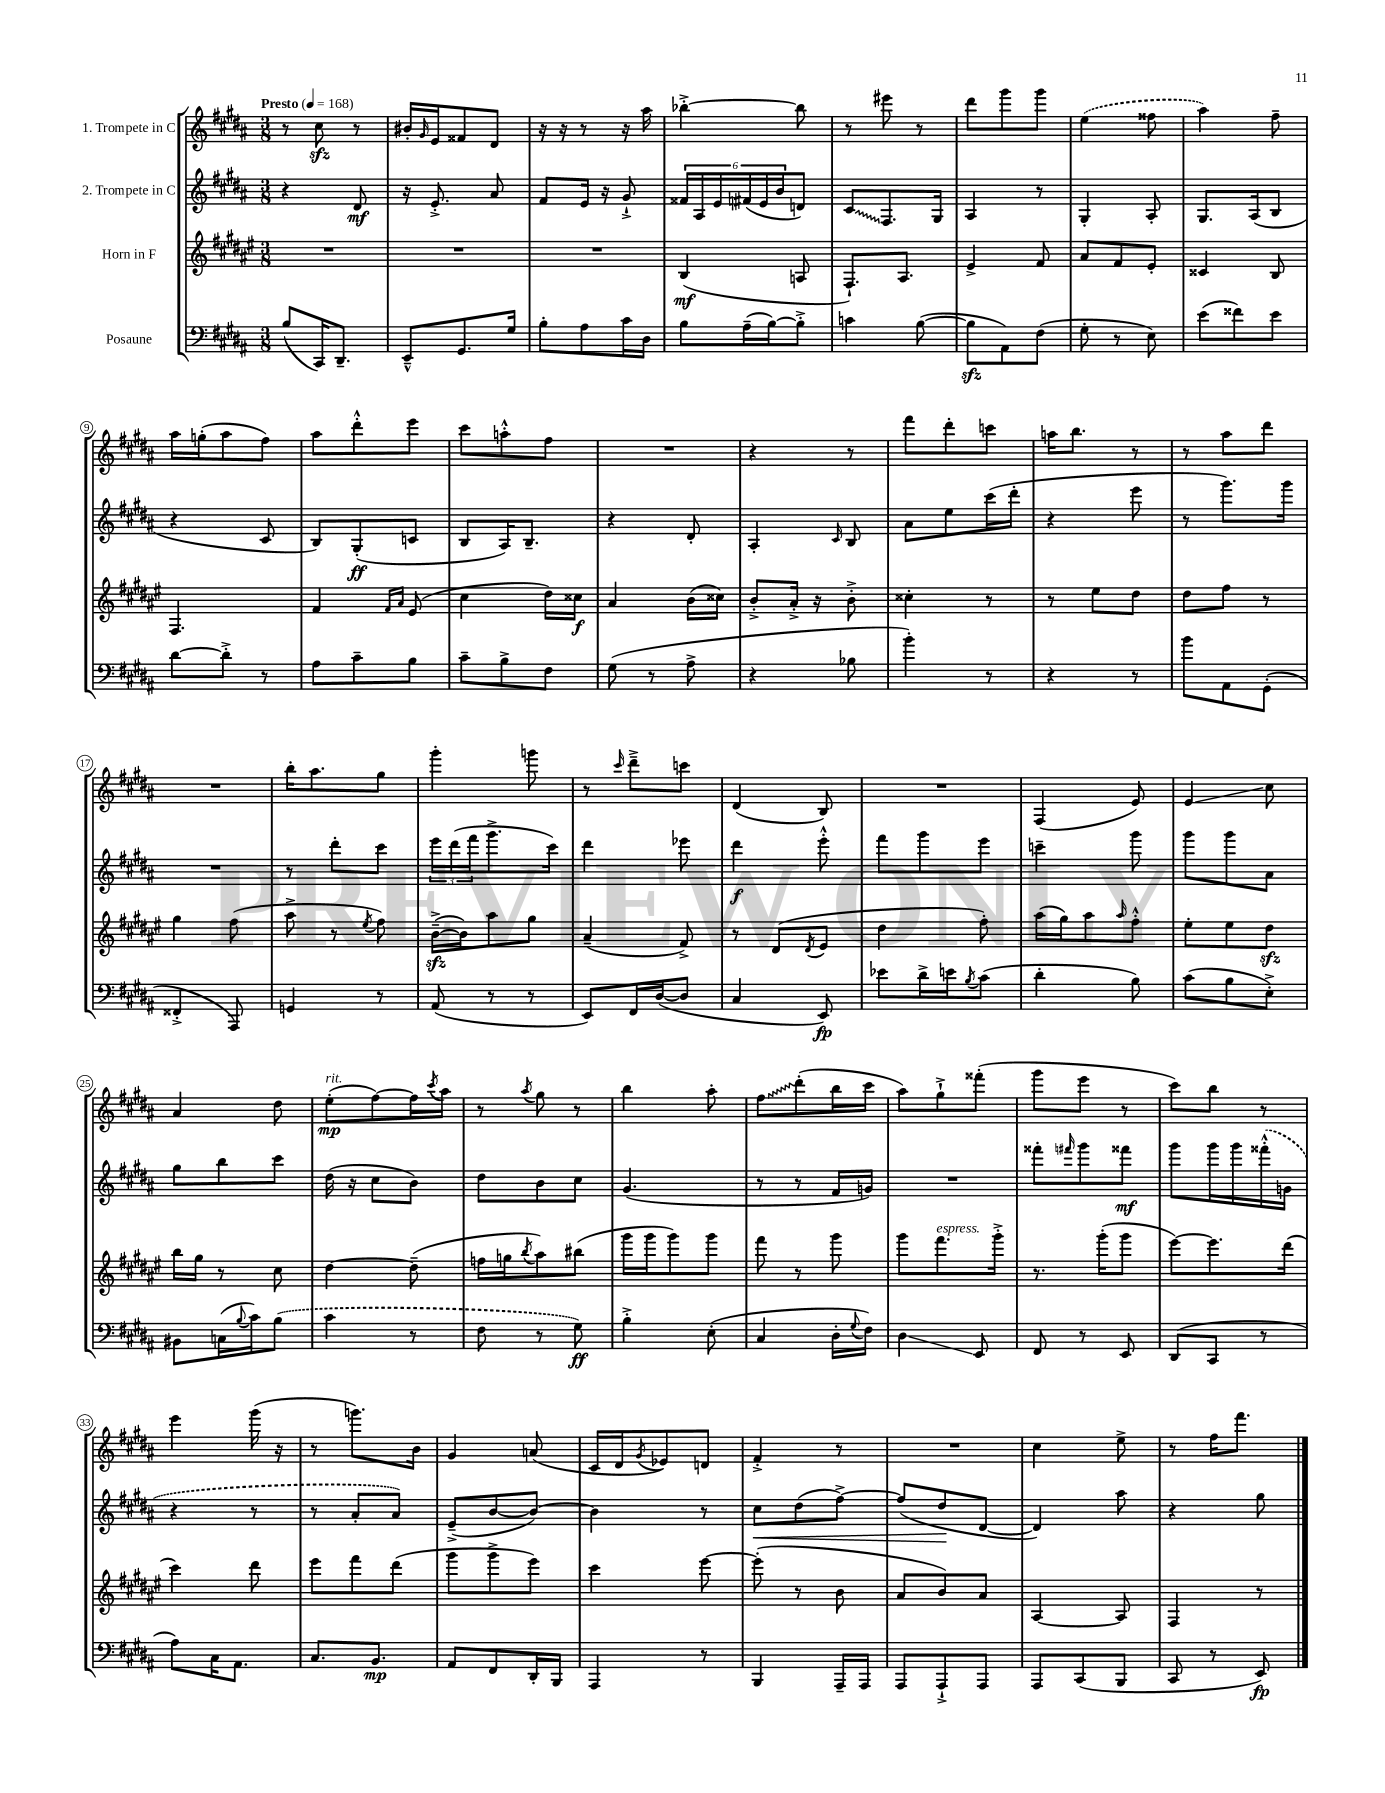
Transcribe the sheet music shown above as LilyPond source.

<<
\new StaffGroup <<
\new Staff = "s0" \with { instrumentName = "1. Trompete in C" } {
    \clef treble \key b \major \numericTimeSignature \time 3/8 \tempo "Presto" 4 = 168
    r8 cis''8\sfz r8 |
    bis'16-. \grace { gis'16 } e'16 fisis'8 dis'8 |
    r16 r16 r8 r16 ais''16 |
    bes''4~-.-> bes''8 |
    r8 eis'''8 r8 |
    dis'''8 gis'''8 gis'''8 |
    \once \slurDashed e''4( fisis''8 |
    ais''4) fis''8-- |
    ais''16 g''16-.( ais''8 fis''8) |
    ais''8 dis'''8-.-^ e'''8 |
    cis'''8 a''8-.-^ fis''8 |
    R4. |
    r4 r8 |
    fis'''8 dis'''8-. c'''8 |
    a''16 b''8. r8 |
    r8 ais''8 dis'''8 |
    R4. |
    b''16-. ais''8. gis''8 |
    gis'''4-. g'''8 |
    r8 \grace { cis'''16 } dis'''8---> c'''8 |
    dis'4( b8) |
    R4. |
    fis4( e'8) |
    e'4\glissando cis''8 |
    ais'4 dis''8 |
    e''8-.\mp^\markup { \italic "rit." }( fis''8~) fis''16 \acciaccatura { cis'''8 } ais''16 |
    r8 \acciaccatura { ais''8 } gis''8 r8 |
    b''4 ais''8-. |
    \once \override Glissando.style = #'zigzag fis''8\glissando dis'''8-.( b''16 cis'''16 |
    ais''8) gis''8-!-> fisis'''8-.( |
    gis'''8 e'''8 r8 |
    cis'''8) b''8 r8 |
    e'''4 gis'''16( r16 |
    r8 g'''8.) b'16 |
    gis'4 a'8( |
    cis'16 dis'16 \acciaccatura { gis'8 } ees'8) d'8 |
    fis'4-.-> r8 |
    R4. |
    cis''4 e''8-> |
    r8 fis''16 fis'''8. \bar "|." |
}
\new Staff = "s1" \with { instrumentName = "2. Trompete in C" } {
    \clef treble \key b \major \numericTimeSignature \time 3/8
    r4 dis'8\mf |
    r16 e'8.-.-> ais'8 |
    fis'8 e'16 r16 gis'8-!-> |
    \tuplet 6/4 { fisis'16 ais16 e'16 fis'16( e'16 b'16 } d'8) |
    \once \override Glissando.style = #'zigzag cis'8\glissando fis8. gis16 |
    ais4 r8 |
    gis4-. ais8-. |
    gis8. ais16( b8 |
    r4 cis'8 |
    b8) gis8-.\ff( c'8 |
    b8 ais16) b8.-- |
    r4 dis'8-. |
    ais4-. \grace { cis'16 } b8 |
    ais'8 e''8 cis'''16( dis'''16-. |
    r4 e'''8 |
    r8 gis'''8.) gis'''16 |
    R4. |
    r8 dis'''8-. cis'''8 |
    \tuplet 3/2 { e'''16 dis'''16( fis'''16 } gis'''8.-> cis'''16) |
    dis'''4 ees'''8 |
    dis'''4\f e'''8-.-^ |
    fis'''8 gis'''8 e'''8 |
    c'''4-- gis'''8 |
    gis'''8 gis'''8 ais'8 |
    gis''8 b''8 cis'''8 |
    dis''16( r16 cis''8 b'8) |
    dis''8 b'8 cis''8 |
    gis'4.( |
    r8 r8 fis'16 g'16) |
    R4. |
    fisis'''8-. \grace { fis'''16 } gis'''8 fisis'''8\mf |
    gis'''8 gis'''16 gis'''16 \once \slurDashed fisis'''16-.-^( g'16 |
    r4 r8 |
    r8 ais'8-. ais'8) |
    e'8--->( b'8~ b'8~) |
    b'4 r8 |
    cis''8\< dis''8( fis''8~->) |
    fis''8( dis''8\! dis'8~ |
    dis'4) ais''8 |
    r4 gis''8 \bar "|." |
}
\new Staff = "s2" \with { instrumentName = "Horn in F" } {
    \clef treble \key fis \major \numericTimeSignature \time 3/8
    R4. |
    R4. |
    R4. |
    b4\mf( a8 |
    fis8.-!) ais8. |
    eis'4-> fis'8 |
    ais'8 fis'8 eis'8-. |
    cisis'4 b8 |
    fis4. |
    fis'4 \grace { fis'16 ais'16 } eis'8( |
    cis''4 dis''16) cisis''16\f |
    ais'4 b'16( cisis''16) |
    b'8-.-> ais'16-.-> r16 b'8-.-> |
    cisis''4-. r8 |
    r8 eis''8 dis''8 |
    dis''8 fis''8 r8 |
    gis''4 fis''8( |
    ais''8-> r8 \acciaccatura { eis''8 } fis''8) |
    b'16~--->\sfz( b'16) ais''8 gis''8 |
    ais'4--( fis'8->) |
    r8 dis'8( \acciaccatura { dis'8 } eis'8 |
    dis''4 fis''8-.) |
    ais''16( gis''16) ais''8 \grace { ais''16 } fis''8-.-^ |
    eis''8-. eis''8 dis''8\sfz |
    b''16 gis''16 r8 cis''8 |
    dis''4~ dis''8--( |
    f''16 g''16 \acciaccatura { b''8 } ais''8) bis''8( |
    gis'''16 gis'''16 gis'''8) gis'''8 |
    fis'''8 r8 gis'''8 |
    gis'''8 fis'''8.^\markup { \italic "espress." } gis'''16-.-> |
    r8. gis'''16-.( gis'''8 |
    eis'''8~) eis'''8. dis'''16( |
    cis'''4) dis'''8 |
    eis'''8 fis'''8 dis'''8( |
    gis'''8 gis'''8-> eis'''8) |
    cis'''4 eis'''8~ |
    eis'''8-.( r8 b'8 |
    ais'8 b'8) ais'8 |
    ais4~ ais8 |
    fis4 r8 \bar "|." |
}
\new Staff = "s3" \with { instrumentName = "Posaune" } {
    \clef bass \key b \major \numericTimeSignature \time 3/8
    b8( cis,16) dis,8.-- |
    e,8---^ gis,8. gis16 |
    b8-. ais8 cis'16 dis16 |
    b8 ais16--( b16~) b8-.-> |
    c'4 b8~( |
    b8\sfz ais,8) fis8( |
    gis8-. r8 e8) |
    e'8( fisis'8) e'8 |
    dis'8~ dis'8-.-> r8 |
    ais8 cis'8-- b8 |
    cis'8-- b8-> fis8 |
    gis8( r8 ais8-> |
    r4 bes8 |
    b'4-.) r8 |
    r4 r8 |
    b'8 ais,8 gis,8-.( |
    fisis,4-.-> ais,,8) |
    g,4 r8 |
    ais,8( r8 r8 |
    e,8) fis,16 dis16~( dis8 |
    cis4 e,8\fp) |
    ees'8 dis'16-> e'16 \acciaccatura { b8 } cis'8( |
    dis'4-. b8) |
    cis'8( b8 e8-.->) |
    bis,8 c16( \appoggiatura { b8 } cis'16) \once \slurDashed b8( |
    cis'4 r8 |
    fis8 r8 gis8\ff) |
    b4-.-> e8-.( |
    cis4 dis16-. \appoggiatura { gis8 } fis16) |
    dis4\glissando e,8 |
    fis,8 r8 e,8 |
    dis,8( cis,8 r8 |
    ais8) cis16 ais,8. |
    cis8. b,8.\mp |
    ais,8 fis,8 dis,16-. b,,16 |
    ais,,4 r8 |
    b,,4 ais,,16-- ais,,16 |
    ais,,8 ais,,8-!-> ais,,8 |
    ais,,8 cis,8( b,,8 |
    cis,8 r8 e,8\fp) \bar "|." |
}
>>
>>
\layout { \context { \Score \override BarNumber.stencil = #(make-stencil-circler 0.1 0.3 ly:text-interface::print) } }
